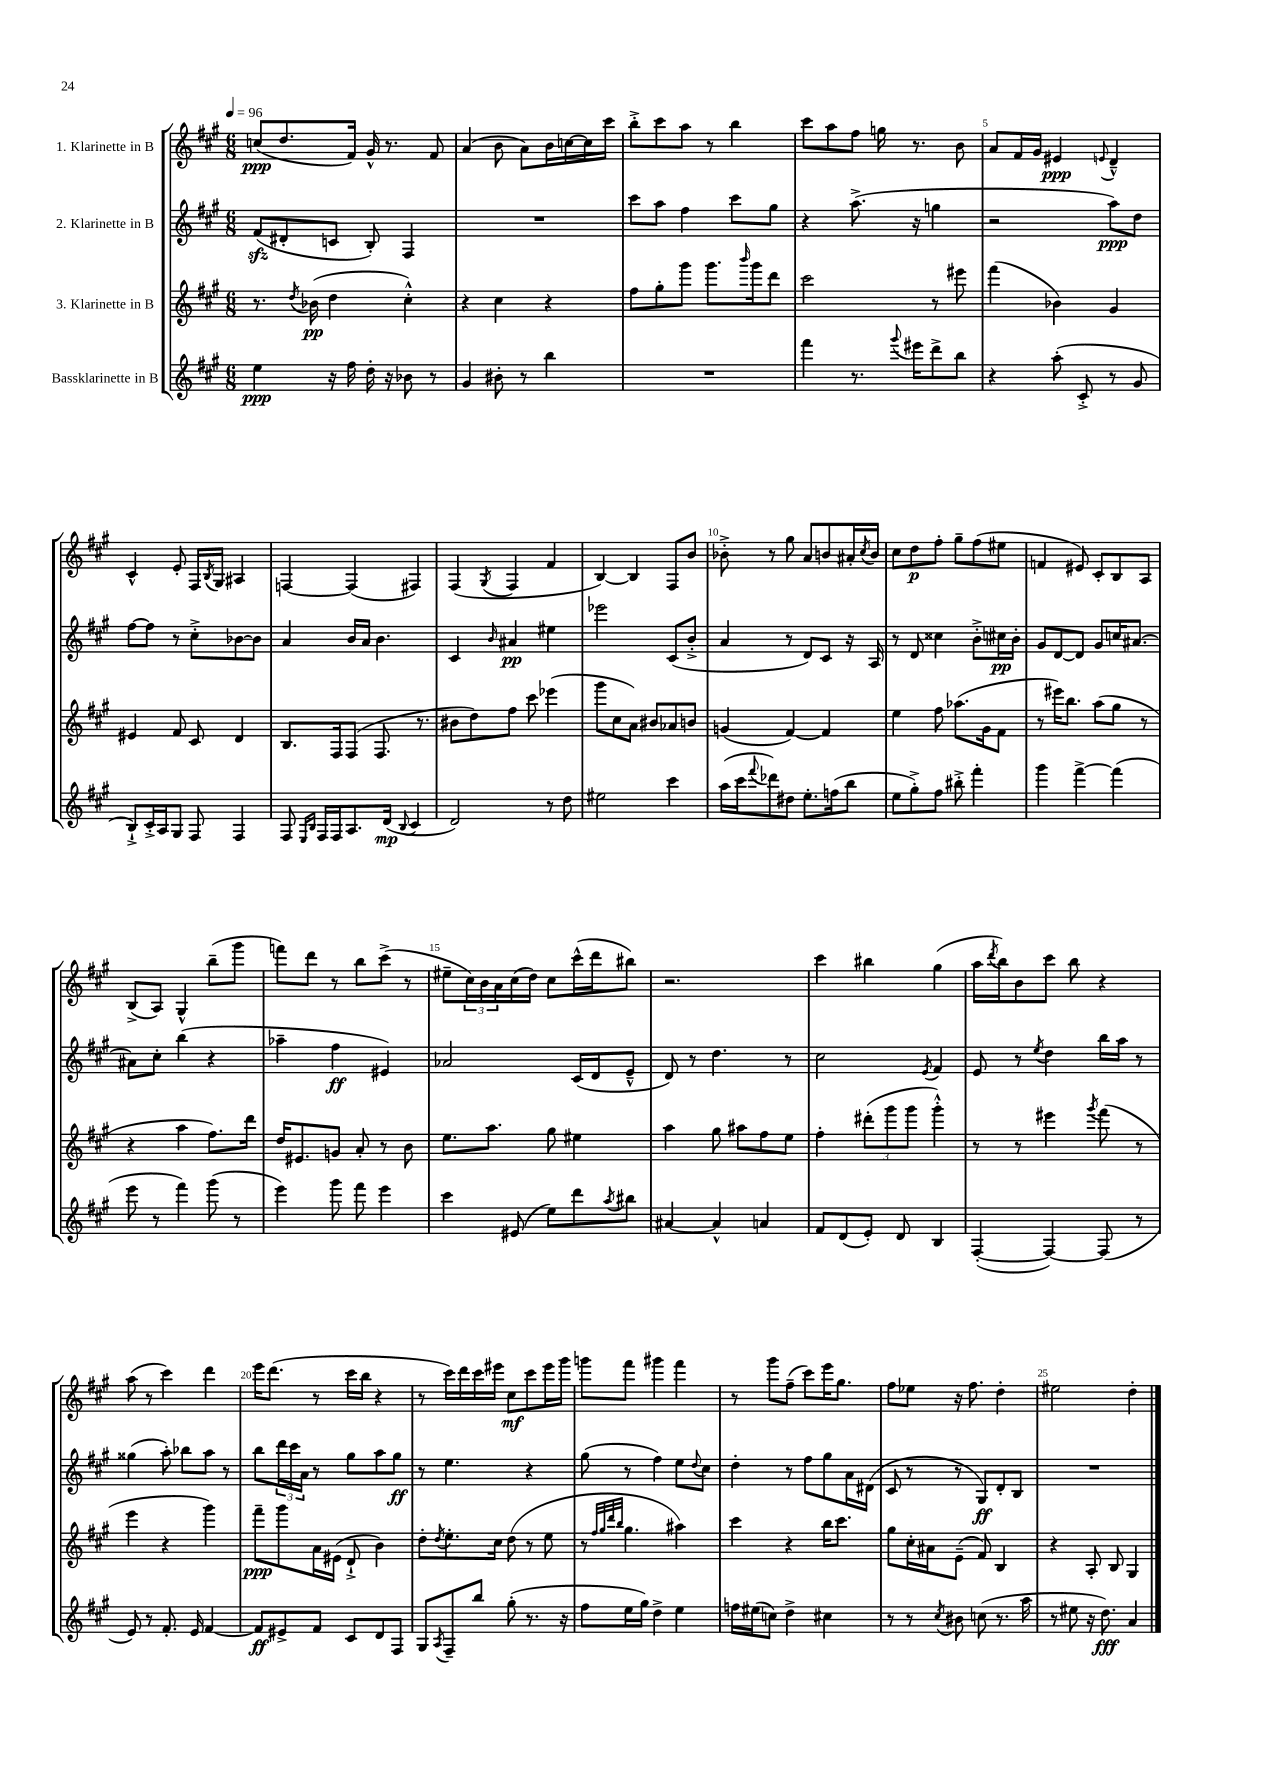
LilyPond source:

<<
\new StaffGroup <<
\new Staff = "s0" \with { instrumentName = "1. Klarinette in B" } {
    \clef treble \key a \major \numericTimeSignature \time 6/8 \tempo 4 = 96
    c''8\ppp( d''8. fis'16) gis'16-^ r8. fis'8 |
    a'4( b'8 a'8) b'16 c''16~ c''16 cis'''16 |
    b''8-.-> cis'''8 a''8 r8 b''4 |
    cis'''8 a''8 fis''8 g''16 r8. b'8 |
    a'8 fis'16 gis'16 eis'4\ppp \appoggiatura { e'8 } d'4---^ |
    cis'4-^ e'8-. fis16 \acciaccatura { b8 } gis16 ais4 |
    f4~ f4( fis4) |
    fis4( \acciaccatura { gis8 } fis4 fis'4 |
    b4~) b4 fis8 b'8 |
    bes'8-.-> r8 gis''8 a'8 b'8 ais'16-. \acciaccatura { cis''8 } b'16 |
    cis''8 d''8\p fis''8-. gis''8-- fis''8( eis''8 |
    f'4 eis'8) cis'8-. b8 a8 |
    b8->( a8) gis4-^ b''8--( gis'''8 |
    f'''8) d'''8 r8 b''8 cis'''8->( r8 |
    eis''8-- \tuplet 3/2 { cis''16) b'16 a'16 } cis''16( d''16) cis''8 cis'''16-^( d'''16 bis''8) |
    r2. |
    cis'''4 bis''4 gis''4( |
    a''16 \acciaccatura { d'''8 } b''16) b'8 cis'''8 b''8 r4 |
    a''8( r8 cis'''4) d'''4 |
    e'''16 d'''8.( r8 cis'''16 b''16 r4 |
    r8 cis'''16) d'''16 cis'''16 eis'''16 cis''8\mf cis'''8 eis'''16 gis'''16 |
    g'''8 fis'''8 gis'''4 fis'''4 |
    r8 gis'''8 fis''8--( cis'''8) e'''16 gis''8. |
    fis''8 ees''8 r16 fis''8. d''4-. |
    eis''2 d''4-. \bar "|." |
}
\new Staff = "s1" \with { instrumentName = "2. Klarinette in B" } {
    \clef treble \key a \major \numericTimeSignature \time 6/8
    fis'8\sfz( dis'8-. c'8 b8-.) fis4 |
    R2. |
    cis'''8 a''8 fis''4 cis'''8 gis''8 |
    r4 a''8.->( r16 g''4 |
    r2 a''8\ppp) d''8 |
    fis''8~ fis''8 r8 cis''8-.-> bes'8~ bes'8 |
    a'4 b'16 a'16 b'4. |
    cis'4 \grace { b'16 } ais'4\pp eis''4 |
    ees'''2 cis'8( b'8-.-> |
    a'4 r8 d'8) cis'8 r16 a16 |
    r8 d'8 cisis''4 b'8-.-> cis''16\pp b'16-. |
    gis'8 d'8~ d'8 gis'8 c''16 ais'8.~ |
    ais'8 cis''8-. b''4( r4 |
    aes''4-- fis''4\ff eis'4) |
    aes'2 cis'16( d'16 e'8---^ |
    d'8) r8 d''4. r8 |
    cis''2 \acciaccatura { e'8 } fis'4 |
    e'8 r8 \acciaccatura { e''8 } d''4 b''16 a''16 r8 |
    gisis''4( a''8-.) bes''8 a''8 r8 |
    b''8 \tuplet 3/2 { d'''16 cis'''16 a'16 } r8 gis''8 a''8 gis''8\ff |
    r8 e''4. r4 |
    gis''8( r8 fis''4) e''8 \appoggiatura { d''8 } cis''8 |
    d''4-. r8 fis''8 gis''8 a'16 dis'16( |
    cis'8 r8 r8 gis8\ff) d'8-. b8 |
    R2. \bar "|." |
}
\new Staff = "s2" \with { instrumentName = "3. Klarinette in B" } {
    \clef treble \key a \major \numericTimeSignature \time 6/8
    r8. \acciaccatura { d''8 } bes'16\pp( d''4 cis''4-.-^) |
    r4 cis''4 r4 |
    fis''8 gis''8-. gis'''8 gis'''8. \grace { b'''16 } gis'''16 d'''8 |
    cis'''2 r8 eis'''8 |
    fis'''4( bes'4) gis'4 |
    eis'4 fis'8 cis'8 d'4 |
    b8. fis16 fis8( fis8. r8. |
    bis'8 d''8) fis''8 cis'''8 ees'''4( |
    gis'''8 cis''8 a'8) bis'8 aes'8 b'8 |
    g'4( fis'4~) fis'4 |
    e''4 fis''8 aes''8.( gis'16 fis'8 |
    r8 eis'''16) b''8. a''8( gis''8 r8 |
    r4 a''4 fis''8.) d'''16 |
    d''16 eis'8. g'8 a'8-. r8 b'8 |
    e''8. a''8. gis''8 eis''4 |
    a''4 gis''8 ais''8 fis''8 e''8 |
    fis''4-. \tuplet 3/2 { dis'''8-.( gis'''8 gis'''8 } gis'''4-.-^) |
    r8 r8 eis'''4 \acciaccatura { gis'''8 } fis'''8( r8 |
    e'''4 r4 gis'''4) |
    fis'''8--\ppp gis'''8 a'16 eis'16( d'8-!-> b'4) |
    d''8-. \acciaccatura { d''8 } e''8.-. cis''16 d''8( r8 e''8 |
    r8 \grace { fis''32 gis''32 d'''32 b''32 } gis''4. ais''4) |
    cis'''4 r4 b''16 cis'''8. |
    gis''8 cis''16-. ais'16 e'8--( fis'8) b4 |
    r4 a8-. b8 gis4 \bar "|." |
}
\new Staff = "s3" \with { instrumentName = "Bassklarinette in B" } {
    \clef treble \key a \major \numericTimeSignature \time 6/8
    e''4\ppp r16 fis''16 d''16-. r16 bes'8 r8 |
    gis'4 bis'8-. r8 b''4 |
    R2. |
    fis'''4 r8. \appoggiatura { gis'''8 } eis'''16 d'''8-> b''8 |
    r4 a''8-.( cis'8-.-> r8 gis'8 |
    b8-!->) cis'16-.-> a16 gis8 fis8 fis4 |
    fis8 \grace { e16 b16 } fis16 fis16 a8. d'16\mp( \appoggiatura { b8 } cis'4 |
    d'2) r8 d''8 |
    eis''2 cis'''4 |
    a''16( cis'''16 \appoggiatura { fis'''8 } des'''8) dis''8 e''8.-. f''16( b''8 |
    e''8 gis''8-.->) fis''8 bis''8-.-> fis'''4-. |
    gis'''4 fis'''4~-> fis'''4( |
    e'''8 r8 fis'''4) gis'''8( r8 |
    e'''4) gis'''8 fis'''8 e'''4 |
    cis'''4 eis'8( e''8) d'''8 \acciaccatura { a''8 } bis''8 |
    ais'4~ ais'4-^ a'4 |
    fis'8 d'8( e'8-.) d'8 b4 |
    fis4~-.( fis4~) fis8( r8 |
    e'8) r8 fis'8.-. e'16 fis'4~ |
    fis'8\ff eis'8-> fis'8 cis'8 d'8 fis8 |
    gis8 \acciaccatura { a8 } fis8-- b''8 gis''8-.( r8. r16 |
    fis''8 e''16 gis''16) d''4-> e''4 |
    f''16 eis''16( c''8) d''4-> cis''4 |
    r8 r8 \acciaccatura { cis''8 } bis'8 c''8( r8. a''16 |
    r8 eis''8 r16 d''8.\fff) a'4 \bar "|." |
}
>>
>>
\layout { \context { \Score \override BarNumber.break-visibility = ##(#f #t #t) barNumberVisibility = #(every-nth-bar-number-visible 5) } }
